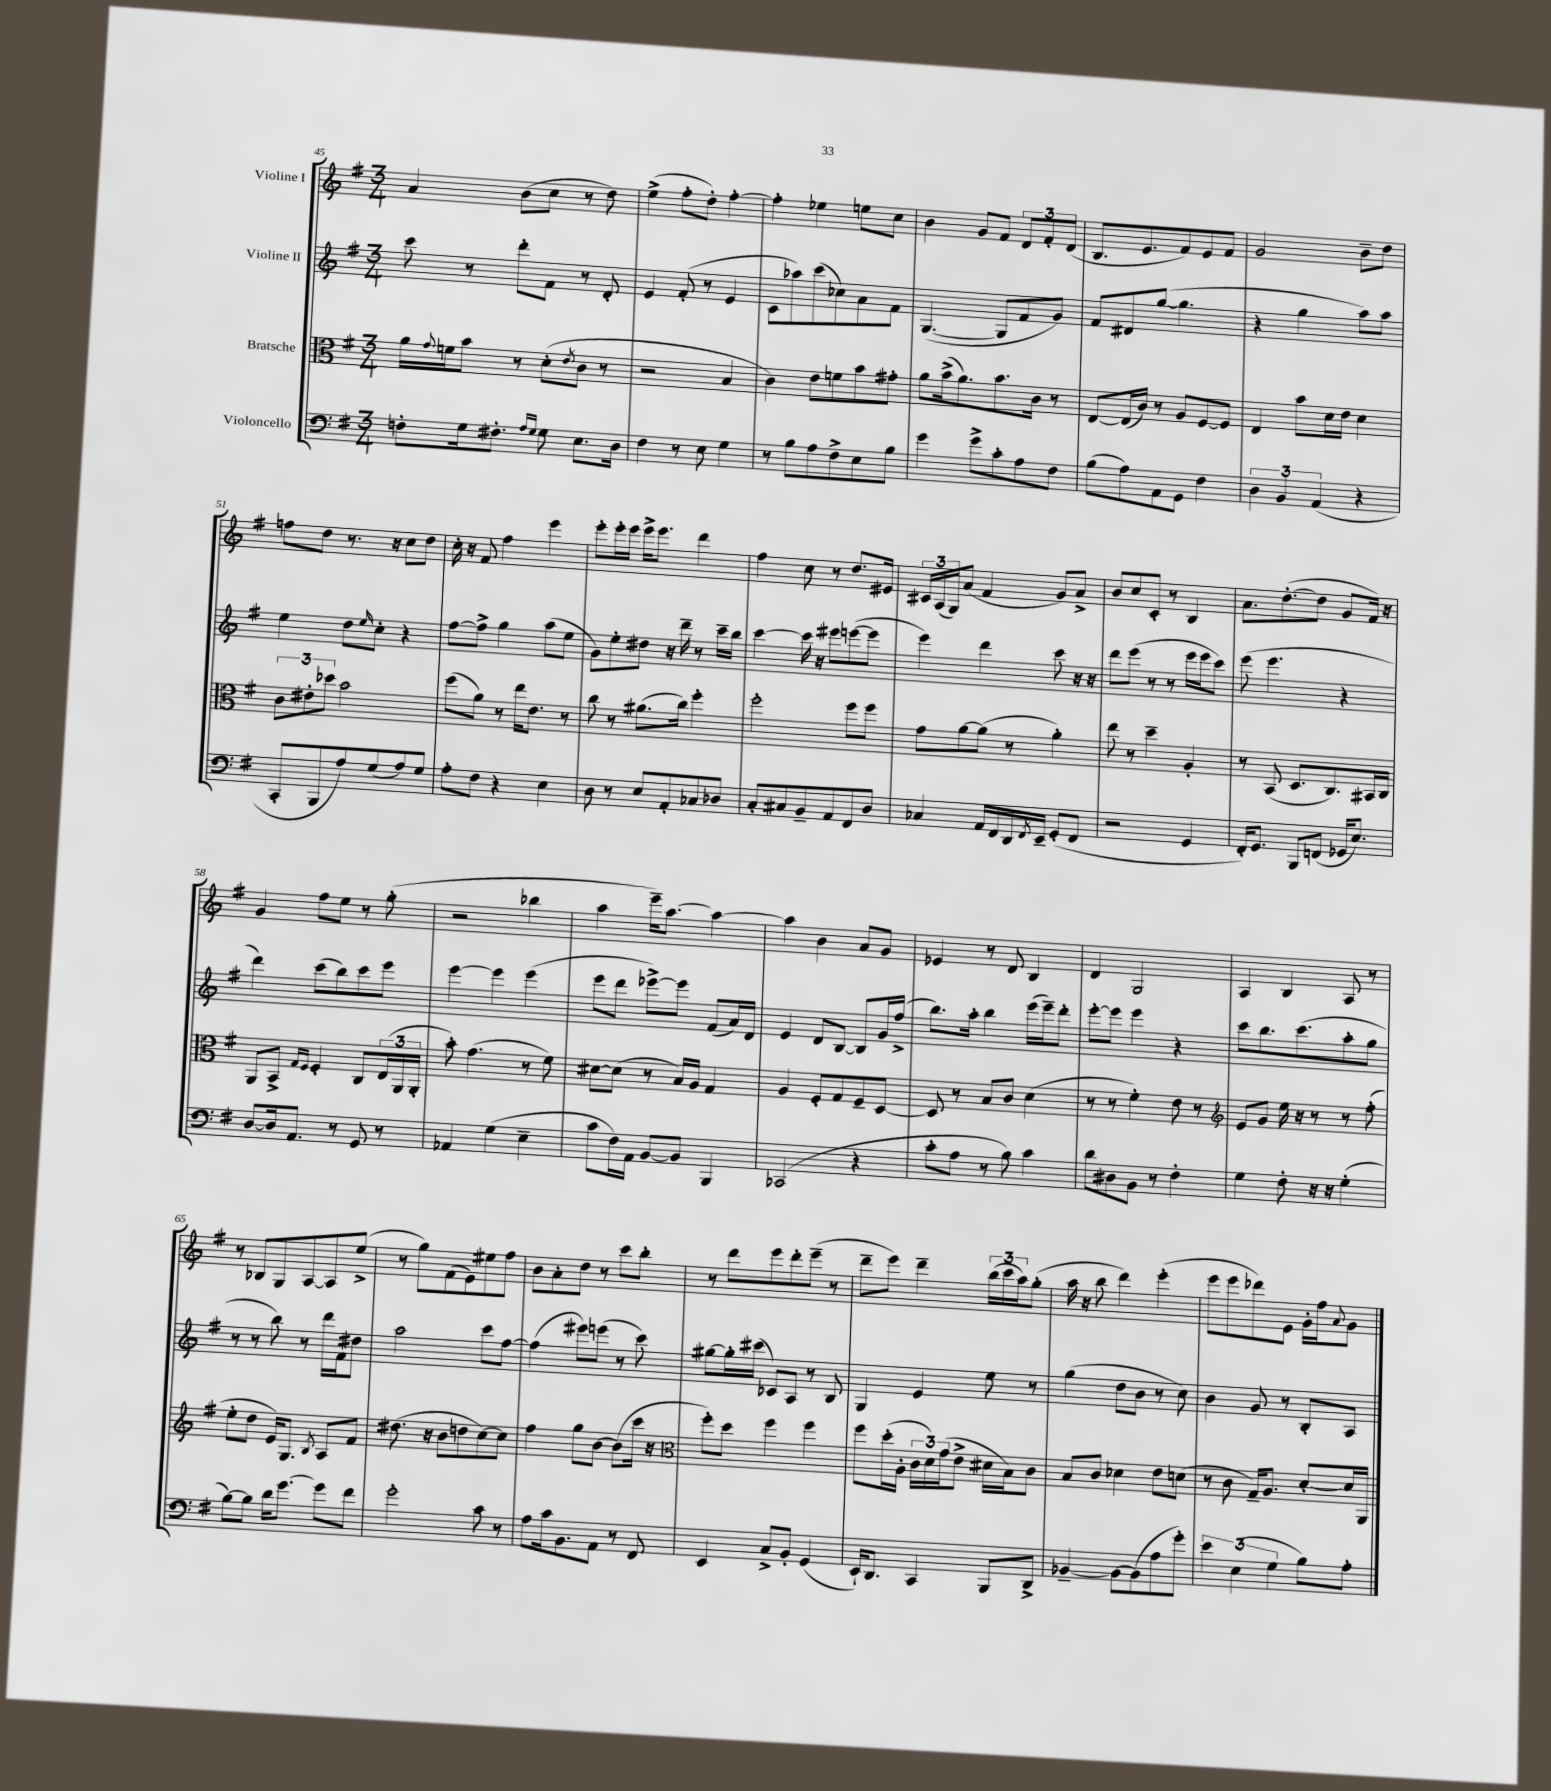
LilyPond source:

<<
\new StaffGroup <<
\new Staff = "s0" \with { instrumentName = "Violine I" } {
    \clef treble \key g \major \numericTimeSignature \time 3/4
    a'4 b'8( c''8 r8 d''8) |
    e''4->( fis''8-. d''8-.) fis''4~-. |
    fis''4-. ees''4 e''8 c''8 |
    b'4 g'8 fis'8 \tuplet 3/2 { d'8 fis'8-. d'8( } |
    b8. e'8. fis'8) e'8 fis'8 |
    g'2 b'8-- d''8 |
    f''8 d''8 r8. r16 c''8 d''8 |
    c''16-. r16 fis'8 fis''4 e'''4 |
    e'''8-. e'''16-. e'''16 e'''16-> e'''8. d'''4 |
    fis''4 c''8 r8 d''8. eis'16 |
    \tuplet 3/2 { cis'16 a16( g16) } a'8( fis'4 g'8) a'8-> |
    b'8 c''8 c'8-. r8 b4 |
    a'8. d''8.~-.( d''8 g'8 fis'16) r16 |
    g'4 fis''8 e''8 r8 g''8-.( |
    r2 bes''4 |
    a''4 e'''16--) a''8.~ a''4~ |
    a''4 b'4 a'8 g'8 |
    ees'4 r8 d'8 b4 |
    d'4 g2 |
    a4 b4 a8 r8 |
    r8 bes8 g8 a8~ a8 e''8->( |
    r8 g''8) fis'8( e'8) eis''8 fis''8 |
    b'8 a'8-. d''8 r8 c'''8 b''8-. |
    r8 d'''8 e'''8 d'''8-. e'''8--( r8 |
    d'''8-- e'''8) d'''4-- \tuplet 3/2 { b''16( c'''16 a''16) } g''8-.( |
    a''16 r16 b''8 d'''4) e'''4-.( |
    e'''8 e'''8 des'''8) e'8 g'16-. fis''16 \appoggiatura { a'8 } g'8 \bar "|." |
}
\new Staff = "s1" \with { instrumentName = "Violine II" } {
    \clef treble \key g \major \numericTimeSignature \time 3/4
    c'''8 r8 d'''8-. fis'8 r8 d'8-. |
    e'4 fis'8-.( r8 e'4 |
    c'8 aes''8) c'''8( ces''8) a'8 fis'8 |
    g4.~( g8 fis'8 g'8) |
    fis'8 dis'8 g''8~( g''4. |
    r4 g''4 a''8) a''8 |
    e''4 d''8 \grace { e''16 } c''8-. r4 |
    fis''8~ fis''8-> g''4 a''8( e''8 |
    g'8) e''8-. dis''8 r16 d'''16-- r8 c'''16-- b''16 |
    c'''4~ c'''16 r16 eis'''8 e'''8~( e'''8 |
    e'''4) d'''4 c'''8 r16 r16 |
    d'''8 e'''8( r8 r8 e'''16 e'''16 c'''8) |
    e'''8( e'''4. r4 |
    d'''4) c'''8( b''8) c'''8 e'''8 |
    e'''4~ e'''4 e'''4( |
    e'''8 d'''8 ees'''8~->) ees'''8 fis'8( a'16) d'16 |
    e'4 d'8 b8~ b8 g'16 fis''16->( |
    b''8.) a''16-. b''4 e'''16( e'''16--) d'''8-. |
    e'''8~-. e'''8 e'''4 r4 |
    c'''8 b''8. c'''8.( a''8-. g''8 |
    r8 r8 b''8) r8 d'''16 fis'16 dis''8 |
    a''2 c'''8 fis''8~ |
    fis''4( eis'''8) e'''8( r8 c'''8) |
    gis''8~ gis''16-. cis'''16( ces'8) a8 r8 b8 |
    g4 e'4 e''8 r8 |
    g''4( d''8 b'8 r8 c''8) |
    b'4 g'8 r8 b8-. a8 \bar "|." |
}
\new Staff = "s2" \with { instrumentName = "Bratsche" } {
    \clef alto \key g \major \numericTimeSignature \time 3/4
    a'16 \appoggiatura { g'8 } f'16 b'8 r8 d'8-.( \acciaccatura { e'8 } c'8 r8 |
    r2 b4 |
    c'4) e'8 f'8 b'8 gis'8-. |
    a'8 b'16->( a'8.) b'8. c'16 r8 |
    e8~ e16( c'16) r8 a8 fis8~ fis8 |
    e4 b'8 d'16 e'16 d'4 |
    \tuplet 3/2 { c'8 eis'8-. des''8 } b'2 |
    fis''8( a'8) r8 e''16 e'8. r8 |
    c''8 r8 ais'8.( c''16) fis''4-. |
    fis''2-. fis''8 fis''8 |
    g'8 a'8~ a'8( r8 a'4-.) |
    e''8 r8 d''4-- a4-. |
    r8 b,8( d8. c8.) bis,16 c16 |
    a,8 b,8-> \grace { g16 fis16 } fis4-. c8 \tuplet 3/2 { e16( a,16 a,16-. } |
    b'8-.) g'4.( r8 fis'8) |
    dis'8~ dis'8( r8 b16) a16 g4 |
    a4 fis8-. g8 fis8-- d8~ |
    d8 r8 b8 c'8 d'4( |
    r8 r8 fis'4-.) e'8 r8 |
    \clef treble e'8 g'8 e''16 r16 r8 r8 fis''8-.( |
    e''8-. d''8 e'16) g8. \acciaccatura { b8 } a8 fis'8 |
    dis''8.( r16 b'8 d''8 c''8~) c''8 |
    fis''4 g''8 b'8~ b'8( c'''16 r16 |
    \clef alto fis''8-.) d''8 fis''4 fis''4 |
    fis''8 d''16-.( a16-. \tuplet 3/2 { c'16 d'16) g'16( } e'8-> dis'16 b16) c'8 |
    b8 c'8 des'4 e'8 d'8( |
    r8 c'8 g16--) a8. d'8~-. d'16 a,16 \bar "|." |
}
\new Staff = "s3" \with { instrumentName = "Violoncello" } {
    \clef bass \key g \major \numericTimeSignature \time 3/4
    f8-. g16 fis8.-. \grace { a16 g16 } g8 e8. d16 |
    fis4 r8 e8 g4 |
    r8 b8 a8 fis8-> e8 b8 |
    g'4 g'8-> c'8-. a8 fis8 |
    b8( a8) a,8 g,8 fis4 |
    \tuplet 3/2 { d4 b,4 a,4( } r4 |
    c,8-. b,,8 a8) g8( a8) g8 |
    a8-. fis8 r4 e4 |
    d8 r8 e8 a,8-. ces8 des8 |
    c8-. cis8 b,8-- a,8 fis,8 d8 |
    ces4 a,16 fis,16 d,16 \acciaccatura { fis,8 } e,16-- g,8-.( fis,8 |
    r2 g,4 |
    fis,16-.) g,8. b,,8 f,8( ges,16 e8.) |
    d8~ d16 a,8. r8 g,8 r8 |
    aes,4 g4( e4-- |
    c'8 fis16) a,16 b,8~ b,8 b,,4 |
    ces,2( r4 |
    c'8-. a8 r8 b8) c'4 |
    d'8 dis8 b,8 r8 fis4-. |
    g4 fis8-. r16 r16 g4-.( |
    b8~) b8 d'16 g'8.~ g'8 fis'8 |
    g'2-. c'8 r8 |
    a8 c'16 b,8. a,8 r8 fis,8 |
    e,4 c8-> b,8-. g,4( |
    e,16-!) d,8. c,4 b,,8 d,8-> |
    bes,4~-- bes,8~ bes,8( a8 g'8-.) |
    \tuplet 3/2 { e'4 e4( g4 } b8) a8-. \bar "|." |
}
>>
>>
\layout { \context { \Score currentBarNumber = #45 } }
